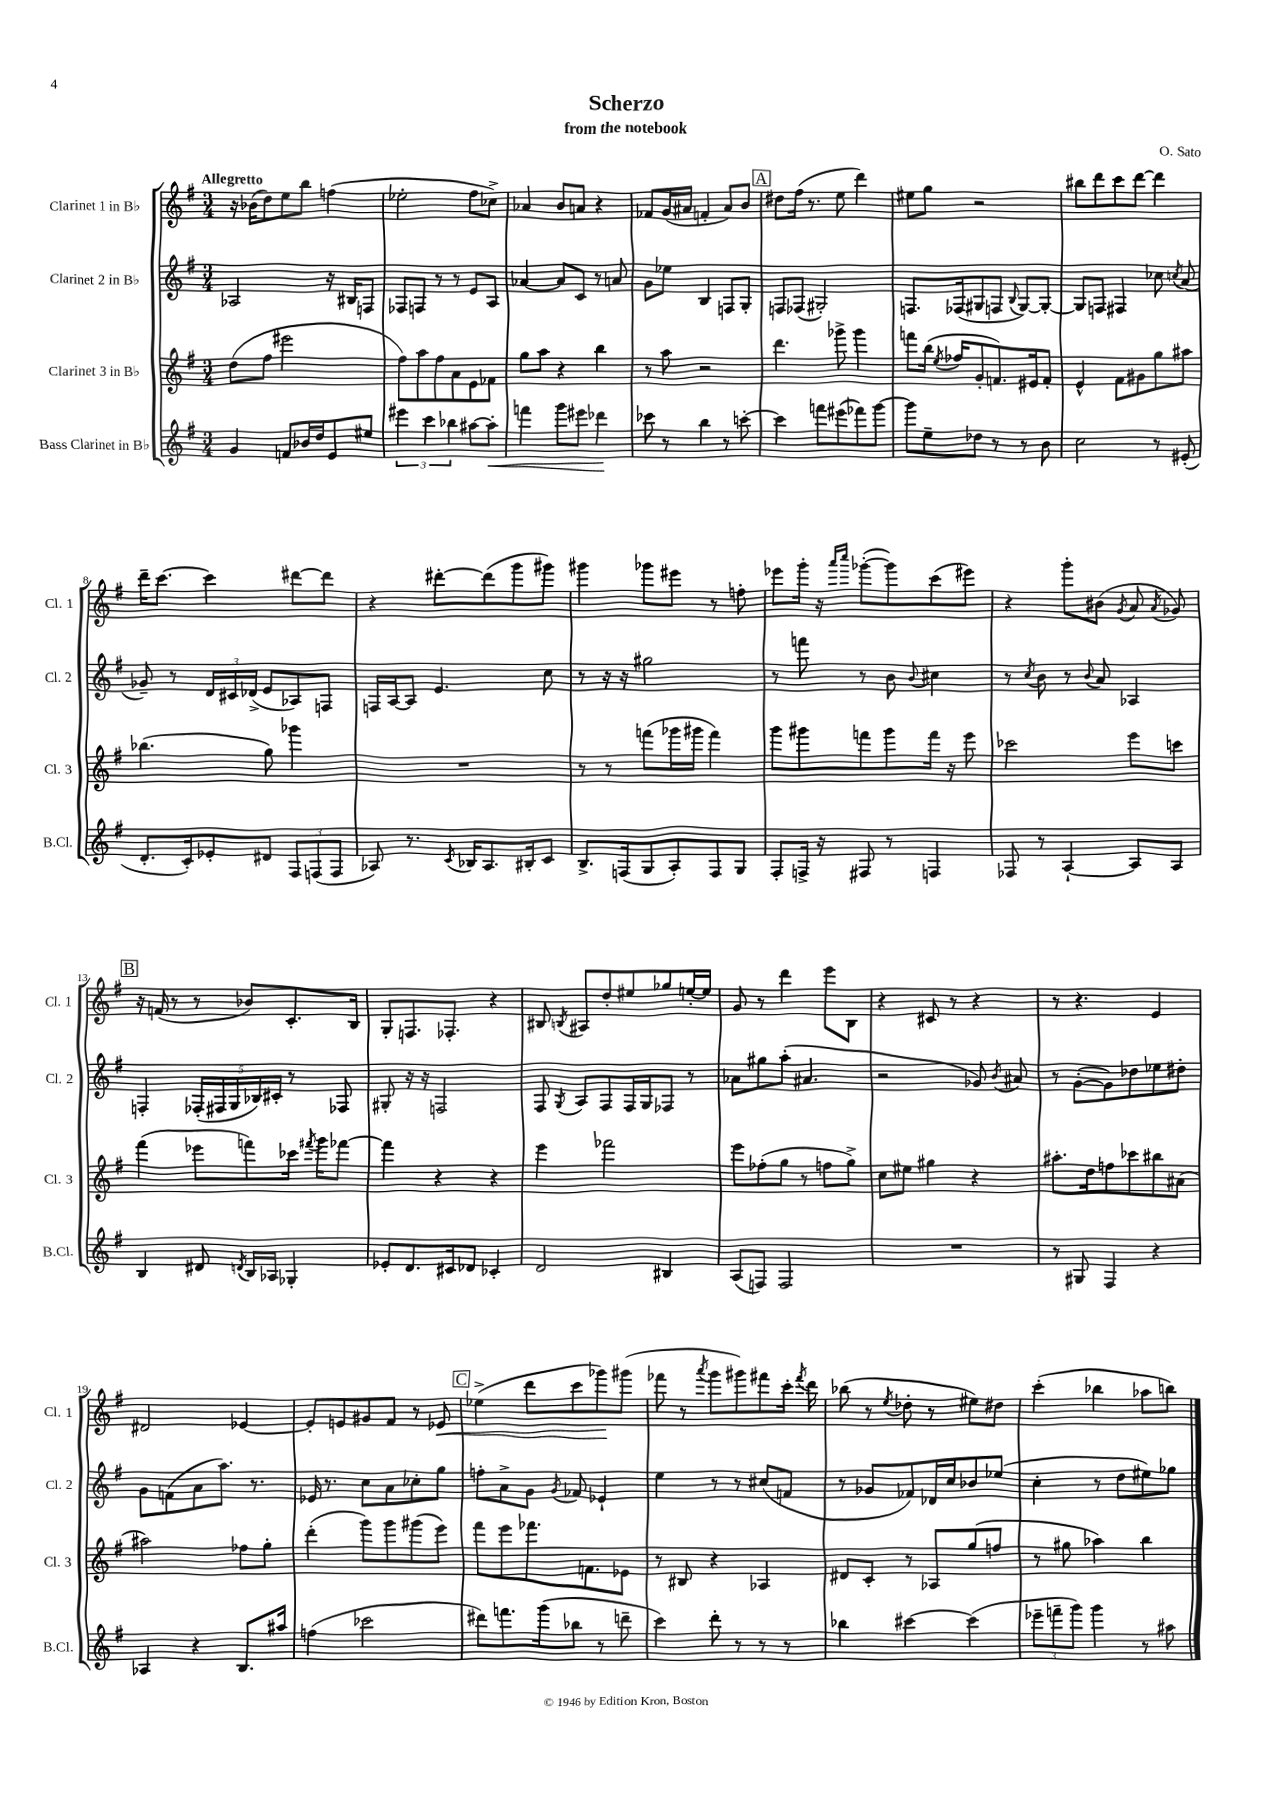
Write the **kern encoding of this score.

**kern	**kern	**kern	**kern
*staff4	*staff3	*staff2	*staff1
*clefG2	*clefG2	*clefG2	*clefG2
*k[f#]	*k[f#]	*k[f#]	*k[f#]
*M3/4	*M3/4	*M3/4	*M3/4
4g	(8dd	2A-	16r
.	.	.	(16b-
.	8ff#	.	8dd)
8f	2eee#	.	8ee
16b-	.	.	8bb
16dd	.	.	.
8e	.	16r	(4ff
.	.	16B#	.
8ee#	.	8F	.
=	=	=	=
6eee#	8ff#)	8F-	2ee-'
.	8aa	8F	.
6ccc	.	.	.
.	8ff#	8r	.
6bb-	.	.	.
.	8a	8r	.
[8aa#	8e	8e	8ff#
8aa#']	8f-	8A	8cc-^)
=	=	=	=
4fff	8gg	[4a-	4a-
.	8aa	.	.
8ggg	4r	8a-]	8b
8eee#	.	8c	8a
4ddd-	4bb	8r	4r
.	.	8a	.
=	=	=	=
8ccc-	8r	8g	8f-
8r	8aa	8ee-	(16g
.	.	.	16a#
4bb	2r	4B	4f'
8r	.	8F	8a#)
[8ccc'	.	8G'	8b
=	=	=	=
4ccc]	4.ddd	8F	8dd#
.	.	(8F-	(16ff#
.	.	.	8.r
8fff	.	2G#')	.
(8eee#	8ggg-^	.	8ee
8fff-)	4ggg-	.	4ddd)
[8ggg	.	.	.
=	=	=	=
8ggg]	8fff	8.F	8ee#
8ee~	(16bb	.	8gg
.	8qee	.	.
.	16ff-	(16F-	.
8dd-	8g'	8G#	2r
8r	8.f)	8F	.
.	.	8qqB	.
8r	.	[8G#)	.
.	16e#	.	.
8b	8f'	8G#'_	.
=	=	=	=
2cc	4e^^	8G#]	8bb#
.	.	8F	8ddd
.	8f#	4F#	8ccc
.	8g#	.	[8ddd
8r	8gg	8cc-	4ddd]
.	.	8qcc	.
(8e#'	8aa#	(8a	.
=	=	=	=
8.d'	(4.bb-	8g-~)	16ddd~
.	.	.	[8.ccc
.	.	8r	.
16c')	.	.	.
8e-'	.	24d	4ccc]
.	.	24c#	.
.	.	(24d-^	.
8d#	8gg)	8e	.
12F#	4ggg-	8A-)	[8ddd#
(12F	.	.	.
.	.	8F	8ddd#]
12F	.	.	.
=	=	=	=
8A-)	2.r	16F	4r
.	.	[16A	.
8.r	.	8A]	.
.	.	4.e	[8ddd#'
8qc	.	.	.
16B-	.	.	.
8.A-	.	.	(8ddd#]
.	.	.	8ggg
16B#'	.	.	.
8c	.	8cc	8ggg#)
=	=	=	=
8.B^	8r	8r	4ggg#
.	8r	16r	.
(16F	.	16r	.
8G	(8fff	2gg#	8ggg-
8A')	16ggg-	.	8eee#
.	16ggg#	.	.
8F	4fff)	.	8r
8G	.	.	8ff'
=	=	=	=
8F#'	8ggg	8r	8eee-
16F^	8ggg#	8fff	16ggg'
16r	.	.	16r
.	.	.	16qqaaa
.	.	.	16qqcccc
8F#	8fff	8r	([8ggg-'
8r	8ggg#	8b	8ggg-])
.	.	8qqb	.
4F	16fff	4cc#	(8ccc
.	16r	.	.
.	8eee	.	8eee#)
=	=	=	=
8F-	2ccc-	8r	4r
.	.	8qcc	.
8r	.	8b	.
[4A`	.	8r	8ggg'
.	.	8qqb	.
.	.	8a	(8b#
.	.	.	8qg
8A]	8eee	4A-	8a
.	.	.	8qa
8A	8ccc	.	8g-)
=	=	=	=
4B	(4fff#	4F'	16r
.	.	.	(16f
.	.	.	8r
8d#	8eee-	(20F-'	8r
.	.	20F#	.
.	.	20G	.
8qd	.	.	.
16B	8fff)	.	8b-)
.	.	20B-)	.
16A-	.	.	.
.	.	20c#'	.
4G-'	16ccc-	8r	8.c'
.	8qfff#	.	.
.	16ggg	.	.
.	[8fff-	8F-	.
.	.	.	16B
=	=	=	=
8e-'	4fff-]	8G#'	8G'
8.d	.	16r	8.F
.	.	16r	.
.	4r	2F	.
16c#	.	.	8.F-'
8d-	.	.	.
4c-'	4r	.	4r
=	=	=	=
2d	4eee	8F#	8B#
.	.	8qG	8qB
.	.	8A	8A#
.	2fff-	8F#	8dd'
.	.	16F#	8ee#
.	.	16G	.
4B#	.	8F-	8gg-
.	.	8r	[16ee'
.	.	.	16ee]
=	=	=	=
(8A	8eee	8a-	8g
8F)	(8ff-'	8gg#	8r
2F	8gg	(8aa'	4ddd
.	8r	4.a#	.
.	8ff	.	8eee
.	8gg^)	.	8B
=	=	=	=
2.r	8cc	2r	4r
.	8ee#	.	.
.	4gg#	.	8c#
.	.	.	8r
.	4r	8g-)	4r
.	.	8qb	.
.	.	8a#	.
=	=	=	=
8r	8.aa#'	8r	8r
8G#	.	([8g'	4.r
.	16dd	.	.
4F#	8ff	8g])	.
.	8ccc-	8dd-	.
4r	8bb#	8ee-	4e
.	(8a#	8dd#'	.
=	=	=	=
4A-	2aa#)	8g	2d#
.	.	(8f	.
4r	.	8a	.
.	.	8.aa)	.
8.B	8ff-	.	[4e-
.	.	8.r	.
.	8gg'	.	.
16aa#	.	.	.
=	=	=	=
(4ff	(4ddd'	16e-	8e-']
.	.	8.r	.
.	.	.	8e
2ccc-	8ggg)	8cc	8g#
.	8ggg	8a	8f#
.	(8ggg#	8cc-'	8r
.	8eee)	8gg	8e-
=	=	=	=
8ddd#)	8fff#	8ff'	(4ee-^
8.fff	8eee	8a^	.
.	8.fff-	8g	8ddd
(16ggg	.	.	.
.	.	8qg	.
8bb-	.	8f-	8ccc
.	8.f	.	.
8r	.	4e-`	8ggg-)
8ddd~	8e-	.	(8ggg#
=	=	=	=
4ccc)	8r	4ee	8fff-
.	8B#	.	8r
.	.	.	8qaaa
8ddd'	4r	8r	8ggg
8r	.	8r	8ggg#)
8r	4A-	(8cc#	8fff#
8r	.	8f	16ccc'
.	.	.	8qfff#
.	.	.	16ddd
=	=	=	=
4bb-	8d#	8r	(8bb-
.	8c'	8g-	8r
.	.	.	8qee
[4ccc#	8r	8f-)	8dd-'
.	8A-	16d-	8r
.	.	16cc	.
(4ccc#]	(8gg	8b-	8ee#)
.	8ff	(8ee-	8dd#
=	=	=	=
12eee-~	8r	4cc'	(4ccc'
12fff~	.	.	.
.	8gg#	.	.
12ggg)	.	.	.
4ggg	4aa-)	8r	4bb-
.	.	8dd	.
8r	4bb	8ee#)	8aa-
8aa#	.	8gg-	8bb)
==	==	==	==
*-	*-	*-	*-
